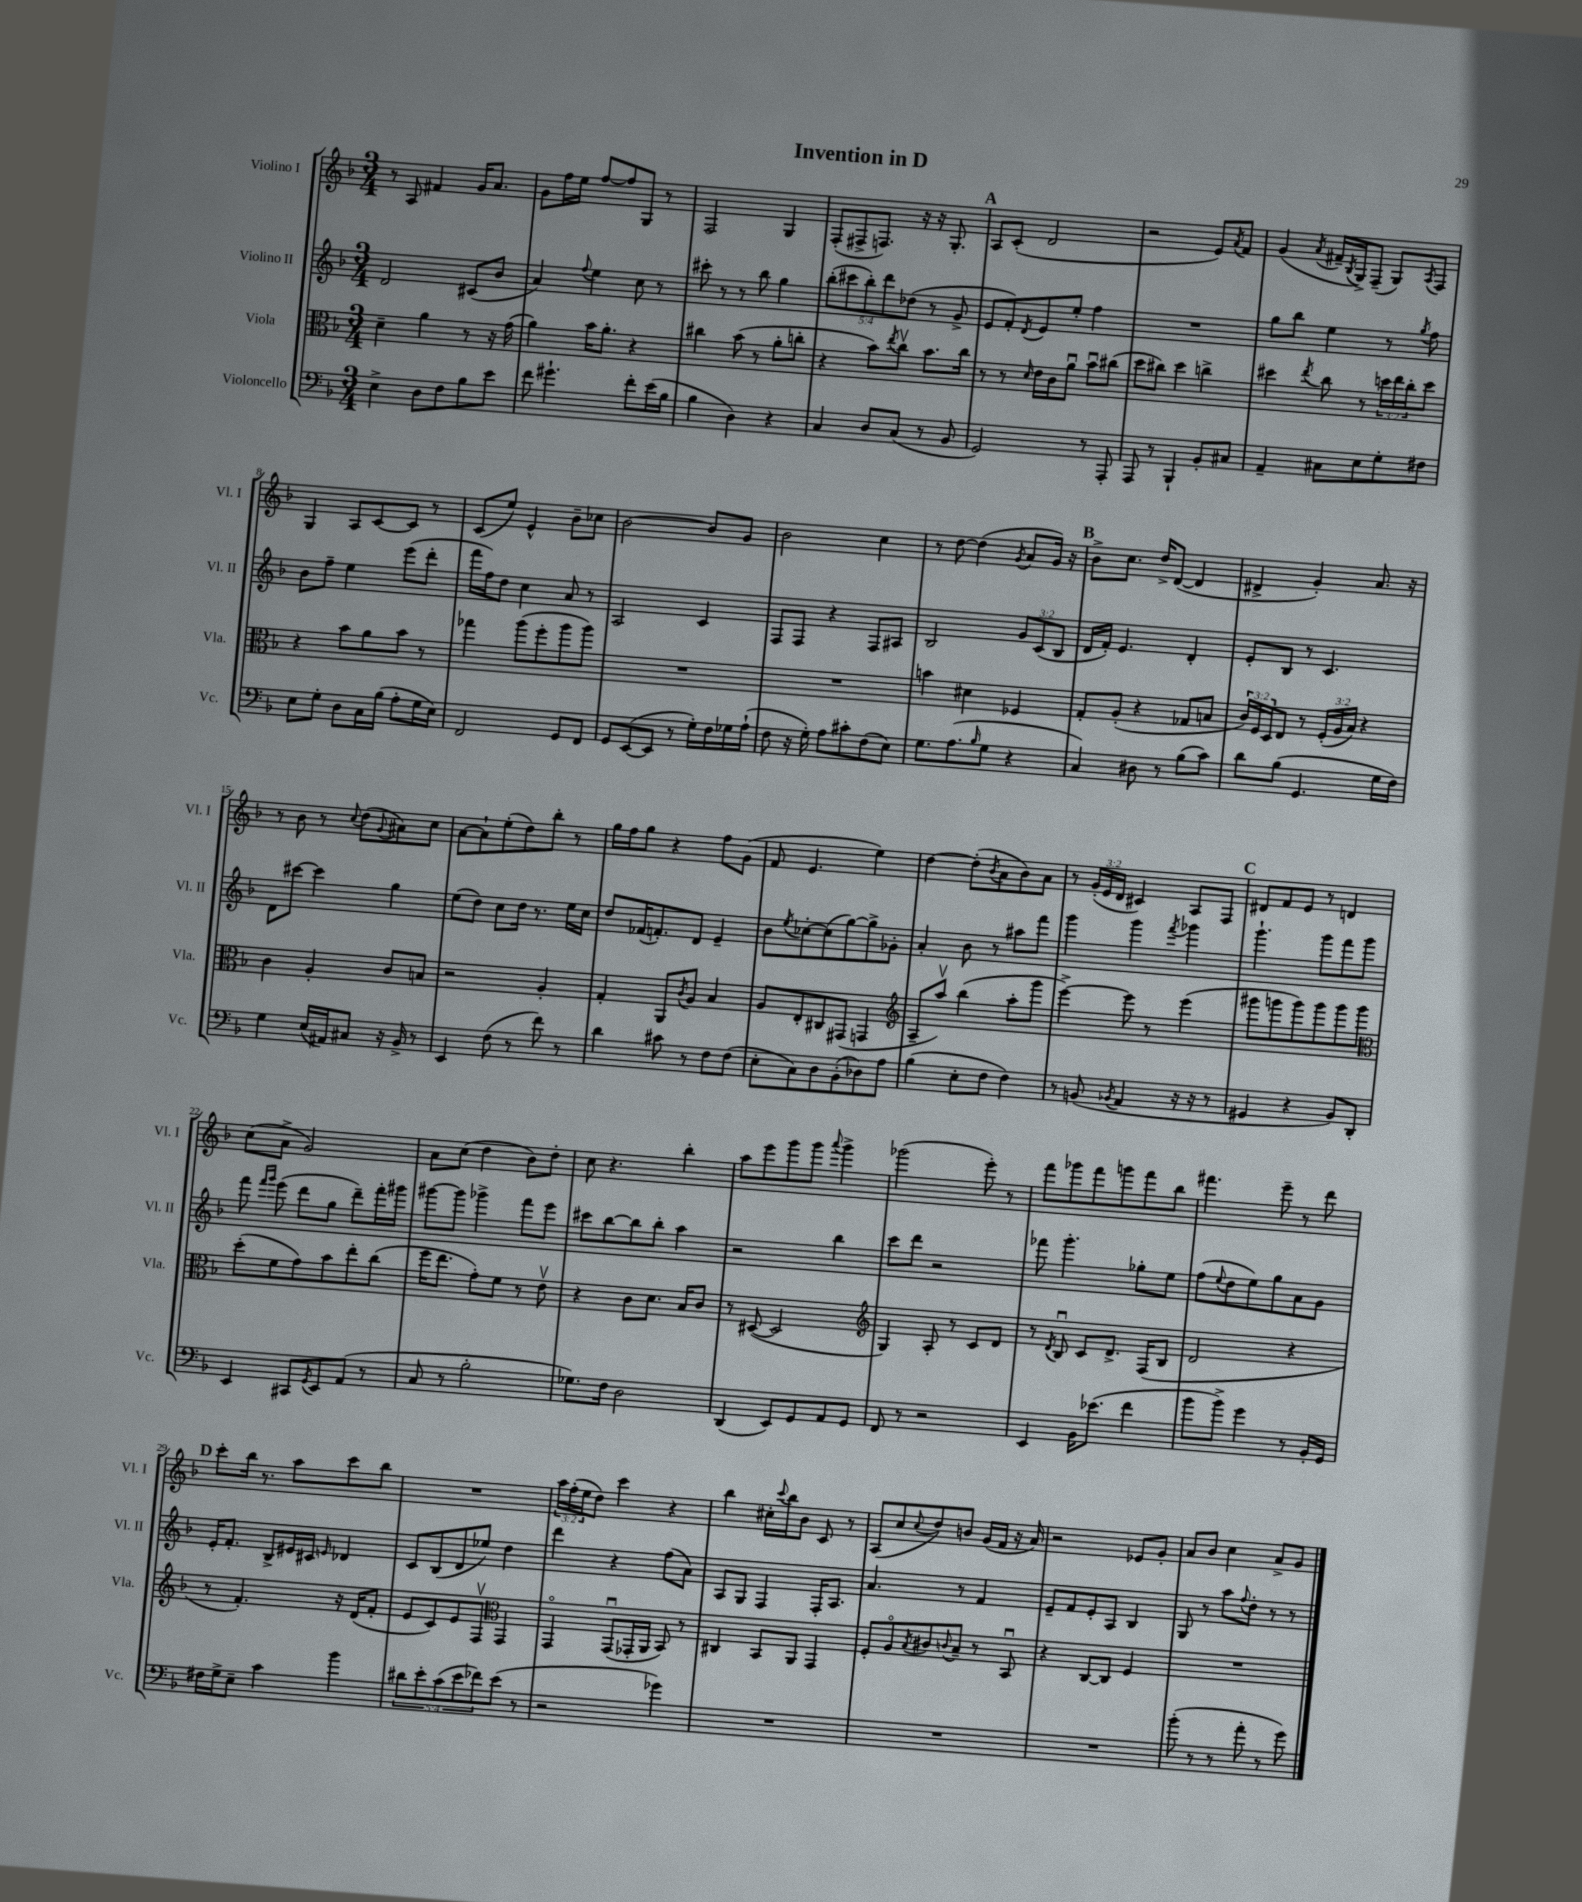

**kern	**kern	**kern	**kern
*staff4	*staff3	*staff2	*staff1
*clefF4	*clefC3	*clefG2	*clefG2
*k[b-]	*k[b-]	*k[b-]	*k[b-]
*M3/4	*M3/4	*M3/4	*M3/4
4E^\	4d~\	2d/	8r
.	.	.	8A/
8D\L	4a\	.	4f#/
8F\	.	.	.
8B-\	8r	(8c#/L	16g/LK
.	.	.	8.a/J
8e\J	16r	8b-/J	.
.	(16g\	.	.
=	=	=	=
8f\	4a\)	4a/)	8g\L
4.g#`\	.	.	16ff\L
.	.	.	16ee\JJ
.	.	8qqff/	.
.	16b-\LK	4ee\	[8ff/L
.	8.a'\J	.	.
.	.	.	8ff/]
8f'\L	4r	8cc\	8G/J
(16e\L	.	8r	8r
16B-\JJ	.	.	.
=	=	=	=
4B-\	4cc#\	8ccc#'\	2F/
.	.	8r	.
4D\)	(8b-\	8r	.
.	8r	8bb-\	.
4r	8a'\L	4gg\	4G/
.	8cc'\J	.	.
=	=	=	=
4C/	4r	(10bb-'\L	(8F'/L
.	.	10ccc#\	.
.	.	.	8F#^/
.	.	10bb-'\)	.
8D/L	8b-\L)	.	8.F/J)
.	.	10ddd\	.
.	8qee/	.	.
(8C/J	8ccv\J	.	.
.	.	(10dd-\J	.
.	.	.	16r
8r	8.b-\L	8r	16r
.	.	.	8.G'/
8BB-/	.	8g^/	.
.	16cc\Jk	.	.
=	=	=	=
2GG/)	8r	8e/L	8A/L
.	8r	8f'/)	(8c'/J
.	16qqd/	8qd/	.
.	16e\LL	8e/	2d/
.	16c\J	.	.
.	8au\J	8ee'/J	.
8r	8b-u\L	4ff\	.
8AAA'/	(8cc#\J	.	.
=	=	=	=
8AAA/	8dd\L	2.r	2r
8r	8cc#\J)	.	.
4BBB-`/	4dd\	.	.
8BB-'/L	4cc^\	.	8e/L)
.	.	.	8qa/
8C#/J	.	.	8f/J
=	=	=	=
4AA~/	4dd#\	8gg\L	(4g/
.	.	8bb-\J	.
.	8qee/	.	8qa/
8C#\L	8cc\	4ee\	16f#~/LL
.	.	.	8qB-/
.	.	.	16G^/J)
8E\	8r	.	(8F~/J
8G'\	24dd\LL	8r	8G/L)
.	24ee\	.	.
.	24cc'\J	.	.
.	.	8qgg/	8qA/
8F#\J	8dd\J	8ff\	8F/J
=	=	=	=
8E\L	4r	8b-\L	4G/
8G'\J	.	8ff~\J	.
8D\L	8b-\L	4ee\	8A/L
16C\L	8a\	.	[8c/
(16B-\JJ	.	.	.
8A'\L	8b-\J	(8eee\L	8c/]J
16G\L	8r	8ddd'\J	8r
16E\JJ)	.	.	.
=	=	=	=
2FF/	4gg-\	16fff\LL	(8c/L
.	.	16ff\J)	.
.	.	8dd\J	8ee/J)
.	(8aa\L	4cc\	4e^^/
.	8ff'\	.	.
8GG/L	8aa\	8a/	8b-~\L
8FF/J	8aa\J)	8r	8cc-\J
=	=	=	=
8GG/L	2.r	2A/	[2b-\
([8EE/	.	.	.
8EE/]J	.	.	.
8r	.	.	.
16G'\LL)	.	4c/	8b-/]L
16F\	.	.	.
16G-\	.	.	8g/J
(16A`\JJ	.	.	.
=	=	=	=
8F\	2.r	8F/L	2b-\
16r	.	8F/J	.
16G'\)	.	.	.
8A\L	.	4r	.
8c#'\	.	.	.
(8F\	.	8F/L	4cc\
8E\J)	.	8A#/J	.
=	=	=	=
8.G\L	4b\	2B-/	8r
.	.	.	[8dd\
(8.A\	.	.	.
.	4d#\	.	(4dd\]
16qqB-/	.	.	.
8G\J	.	.	.
.	.	.	8qg/
4r	4F-/	12g/L	8a/L
.	.	(12c/	.
.	.	.	16g/Jk)
.	.	12B-/J	.
.	.	.	16r
=	=	=	=
4C/)	8G'/L	16d/LL	8b-^\L
.	.	16f'/JJ)	.
.	(8A'/J	4.e/	8.cc\J
8D#\	4r	.	.
.	.	.	16dd^/LK
8r	.	.	([8d/J
(8B-\L	8G-/L	4d'/	4d/]
8c\J)	8B/J	.	.
=	=	=	=
8d\L	24c/LL)	8e'/L	4d#^/
.	24F/	.	.
.	24D/J	.	.
(8B-\J	8E/J	8B-/J	.
4.GG/	8r	8r	4g'/)
.	(24F'/LL	4.c/	.
.	24A/	.	.
.	24B-/JJ)	.	.
.	4r	.	8.a/
16G\LL	.	.	.
16F\JJ)	.	.	16r
=	=	=	=
4G\	4c\	8d\L	8r
.	.	[8ccc#\J	8b-\
(16E/LL	4A'/	4ccc#\]	8r
16AA#/J)	.	.	.
.	.	.	8qqcc/
8C#/J	.	.	(8dd\L
.	.	.	8qqg/
16r	8c/L	4gg\	8a#\)
16BB-^/	.	.	.
8r	8B/J	.	8cc\J
=	=	=	=
4EE/	2r	(8ee\L	[8a\L
.	.	8dd\J)	8a`\]
(8F\	.	8cc\L	(8ee'\
8r	.	16dd\Jk	8dd\)
.	.	8.r	.
8f\)	4A'/	.	8bb-'\J
8r	.	16ee\LL	8r
.	.	16cc\JJ	.
=	=	=	=
4d\	4G'/	8dd/L	16gg\LL
.	.	.	16ff\J
.	.	(16f-/K	8gg\J
.	.	8.f'/)	.
8c#\	8AA/L	.	4r
.	8qc/	.	.
8r	8A/J	8d/J	.
8F\L	4B-/	4e~/	8ff\L
(8F\J	.	.	(8g\J
=	=	=	=
8E'\L	8A/L	8b-\L	8f/
.	.	8qee/	.
8C\)	8E'/	[8cc-'\	4.e/
8D\	8C#/	(8cc-\]	.
(8BB-'\	(8GG#/J	[8gg\)	.
8D-\)	4GG/	8gg^\]	4ee\)
8A\J	.	8g-'\J	.
=	=	=	=
*	*clefG2	*	*
(4B-\	8A~/L	4a'/	[4dd\
.	8aav/J)	.	.
8E'\L	(4bb-\	8b-\	(8dd'\]L
.	.	.	8qb-/
8F\J	.	8r	8a\
4F\)	8aa'\L	8aa#\L	8b-\)
.	8ggg\J	8fff\J	8a\J
=	=	=	=
8r	[4eee^\)	4ggg\	8r
(8BB/	.	.	(24g'/LL
.	.	.	24e/
.	.	.	24d/JJ
8qBB-/	.	.	.
4AA/	8eee\]	4ggg\	4c#/)
.	8r	.	.
.	.	8qfff/	.
16r	(4eee\	4ggg-\	8A/L
16r	.	.	.
8r	.	.	8F/J
=	=	=	=
4GG#/	8ggg#\L	4.ggg`\	8d#/L
.	8ggg\	.	8f/
4r	8ggg\)	.	8e/J
.	8ggg\	8ggg\L	8r
8BB-/L)	8ggg\	8fff\	4d/
8DD'/J	8ggg\J	8ggg\J	.
=	=	=	=
*	*clefC3	*	*
4EE/	(8dd'\L	8fff\	(8cc\L
.	.	16qqfff/LL	.
.	.	16qqggg/JJ	.
.	8f\	(8eee\	8a^\J
8CC#/L	8g\)	8ddd\L	2g/)
8qGG/	.	.	.
8EE/	8b-\	8gg\J	.
(8AA/J	8ee'\	8ddd~\L)	.
8r	(8cc\J	16fff'\L	.
.	.	16ggg#\JJ	.
=	=	=	=
8C/	16ff\LK	[8ggg#\L	8a\L
.	8.ee\J	.	.
8r	.	8ggg#\]J	(8cc\J
2B-'\	8g'\L)	4ggg-^\	4dd\
.	8f\J	.	.
.	8r	8fff\L	8b-\L)
.	8ev\	8eee\J	8dd'\J
=	=	=	=
8.G-\L)	4r	8ccc#\L	8cc\
.	.	[8bb-\	4.r
16F\Jk	.	.	.
2D\	8c\L	8bb-\]	.
.	8.d\J	8bb-'\J	.
.	.	4aa\	4bb-'\
.	16B-/LK	.	.
.	8c/J	.	.
=	=	=	=
(4DD/	8r	2r	8aa\L
.	([8D#/	.	8eee\
8EE/L)	2D#/]	.	8ggg\
8GG/	.	.	8ggg\J
.	.	.	8qqaaa/
8AA/	.	4bb-\	4ggg^\
8GG/J	.	.	.
=	=	=	=
*	*clefG2	*	*
8FF/	4G/)	8ccc\L	(2ggg-\
8r	.	8ddd\J	.
2r	8A'/	2r	.
.	8r	.	.
.	8c/L	.	8eee'\)
.	8d/J	.	8r
=	=	=	=
4EE/	8r	8fff-\	8fff\L
.	8qd/	.	.
.	8B-u/	4.ggg'\	8ggg-\
16BB-\LK	8c/L	.	8fff\
(8.e-\J	.	.	.
.	8.d^/J	.	8ggg\
4f\	.	8gg-'\L	8fff\
.	(16F/LK	.	.
.	8B-/J	8ee\J	8bb-\J
=	=	=	=
8b-\L	2d/	(8ff\L	4.fff#\
.	.	8qqee/	.
8b-^\J)	.	8dd\	.
4g\	.	8ee\)	.
.	.	8gg\	8eee~\
8r	4r	8a\	8r
16BB-'/LL	.	8g\J	8ddd\
16GG/JJ	.	.	.
=	=	=	=
16F#\LL	8r	16e'/LK	8ccc'\L
16G^\J	.	8.f'/J	.
8E~\J	4.f'/)	.	16bb-\Jk
.	.	.	8.r
4c\	.	8B-^/L	.
.	.	16e#/L	8aa\L
.	.	16c#/JJ	.
.	.	16qqe/	.
4b-\	16r	4d-/	8ccc\
.	(16d/LK	.	.
.	8f'/J	.	8bb-\J
=	=	=	=
10d#\L	8e/L	8c/L	2.r
10e'\	.	.	.
.	8c/)	(8B-/	.
(10c\	.	.	.
.	8e/	8d/	.
10e\	.	.	.
.	8Fv/J	8ee-/J)	.
10f-\)	.	.	.
*	*clefC3	*	*
(8e\J	4GG/	4dd\	.
8r	.	.	.
=	=	=	=
2r	4GGo/	4ddd\	24aa\LL
.	.	.	(24ff'\
.	.	.	24ee\J
.	.	.	8dd\J)
.	(8GGu/L	4r	4ccc\
.	16GG-'/L	.	.
.	16AA/JJ	.	.
4g-\)	8BB-/)	(8ff\L	4r
.	8r	8a\J)	.
=	=	=	=
2.r	4C#/	8A/L	4bb-\
.	.	8G/J	.
.	8BB-/L	4F/	16cc#'\LL
.	.	.	8qqccc/
.	.	.	16bb-\J
.	8AA/J	.	8b-\J
.	4GG/	16F'/LK	8c/
.	.	8.A/J	.
.	.	.	8r
=	=	=	=
2.r	8F'/L	4.a/	(8A/L
.	8Ao/	.	8cc/
.	8qB-/	.	8qqcc/
.	8c#/	.	8dd/)
.	8qqc/	.	.
.	8B-~/J	8r	8b/J
.	8r	4f/	(16g/LL
.	.	.	16f/JJ
.	8BB-u/	.	16r
.	.	.	16a/)
=	=	=	=
2.r	4r	8e~/L	2r
.	.	8f/	.
.	[8C/L	8e'/	.
.	8C/]J	8A/J	.
.	4F/	4B-/	8e-/L
.	.	.	8g'/J
=	=	=	=
(8b-'\	2.r	8G/	8a/L
8r	.	8r	8b-/J
8r	.	8aa\L	4cc\
.	.	8qqff/	.
8a'\	.	8dd'\J	.
8r	.	8r	8a^/L
8g\)	.	8r	8g/J
==	==	==	==
*-	*-	*-	*-
